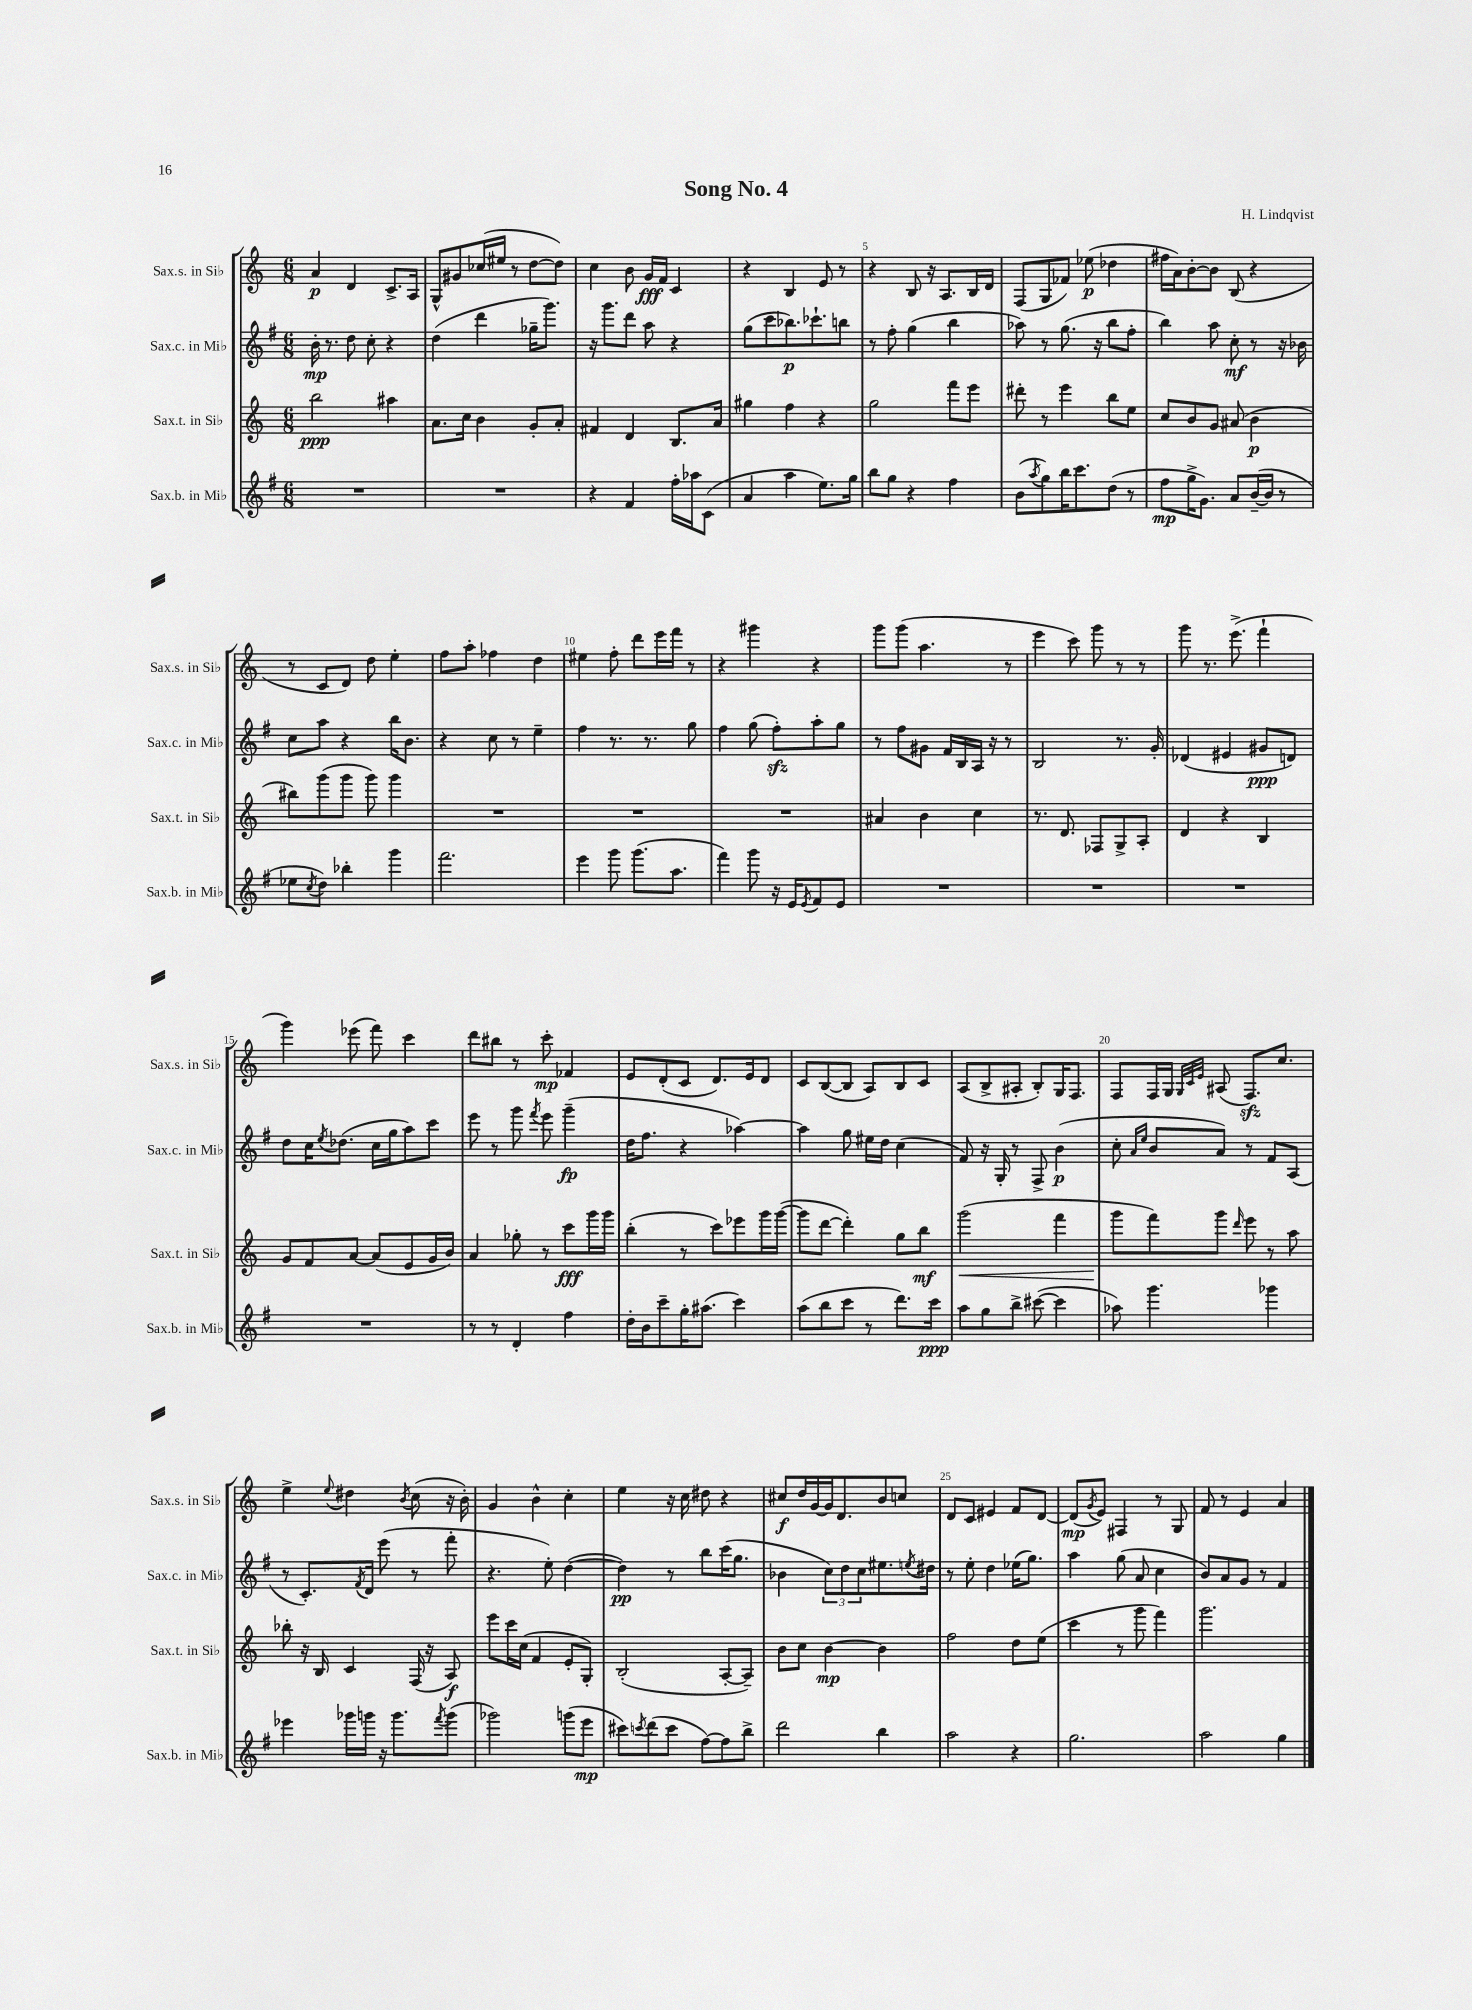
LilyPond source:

\header { title = "Song No. 4" composer = "H. Lindqvist" }
<<
\new StaffGroup <<
\new Staff = "s0" \with { instrumentName = "Sax.s. in Sib" shortInstrumentName = "Sax.s. in Sib" } {
    \clef treble \key c \major \numericTimeSignature \time 6/8
    a'4\p d'4 c'8.-> a16 |
    g8-^ gis'8 ces''16( eis''16 r8 d''8~ d''8) |
    c''4 b'8 g'16\fff f'16 c'4 |
    r4 b4 e'8 r8 |
    r4 b8 r16 a8. b16 d'16 |
    f8( g8 fes'8) ees''8\p( des''4 |
    fis''16 a'16) b'8~-. b'8 b8( r4 |
    r8 c'8 d'8) d''8 e''4-. |
    f''8 a''8-. fes''4 d''4 |
    eis''4 f''8-. d'''8 e'''16 f'''16 r8 |
    r4 gis'''4 r4 |
    g'''8 g'''8( a''4. r8 |
    e'''4 c'''8) g'''8 r8 r8 |
    g'''8 r8. e'''8.->( f'''4-! |
    g'''4) ees'''8( f'''8) c'''4 |
    d'''8 bis''8 r8 c'''8-.\mp fes'4 |
    e'8 d'8-.( c'8 d'8.) e'16 d'8 |
    c'8 b8~( b8 a8) b8 c'8 |
    a8( b8-> ais8-. b8-.) g16 f8. |
    f8 f16 g16 \grace { g32 c'32 e'32 } ais8( f8.\sfz) c''8. |
    e''4-> \appoggiatura { e''8 } dis''4 \acciaccatura { b'8 } c''8( r16 b'16-.) |
    g'4 b'4-^ c''4-. |
    e''4 r16 c''16 dis''8 r4 |
    cis''8\f d''16 g'16~ g'16 d'8. b'8 c''8 |
    d'8 c'8 eis'4 f'8 d'8~ |
    d'8\mp( \acciaccatura { g'8 } e'8) fis4 r8 g8 |
    f'8 r8 e'4 a'4 \bar "|." |
}
\new Staff = "s1" \with { instrumentName = "Sax.c. in Mib" shortInstrumentName = "Sax.c. in Mib" } {
    \clef treble \key g \major \numericTimeSignature \time 6/8
    b'16-.\mp r8. d''8 c''8-. r4 |
    d''4( d'''4 ges''16-- g'''8.) |
    r16 g'''8. d'''8 a''8 r4 |
    g''8( c'''8 bes''8.\p) ces'''8.-! b''8 |
    r8 fis''8-. g''4( b''4 |
    aes''8) r8 g''8.( r16 b''8 fis''8-. |
    b''4) a''8 c''8-.\mf r8 r16 bes'16 |
    c''8 a''8 r4 b''16 b'8. |
    r4 c''8 r8 e''4-- |
    fis''4 r8. r8. g''8 |
    fis''4 g''8( fis''8-.\sfz) a''8-. g''8 |
    r8 fis''8 gis'8 fis'16 b16 a16 r16 r8 |
    b2 r8. g'16-. |
    des'4( eis'4 gis'8\ppp d'8) |
    d''8 c''16 \acciaccatura { e''8 } des''8.( c''16 g''16 a''8) c'''8 |
    e'''8 r8 g'''8 \acciaccatura { fis'''8 } e'''8 g'''4--\fp( |
    d''16 fis''8. r4 aes''4~) |
    aes''4 g''8 eis''16 d''16 c''4( |
    fis'8) r16 g16-. r8 fis8-> b'4\p( |
    c''8-. \grace { a'16 e''16 } b'8 a'8) r8 fis'8 a8( |
    r8 c'8.-.) \acciaccatura { fis'8 } d'16 e'''8( r8 fis'''8-. |
    r4. e''8-.) d''4~( |
    d''4\pp) r8 b''8 c'''16( g''8. |
    bes'4 \tuplet 3/2 { c''8) d''8 c''8 } eis''8. \acciaccatura { e''8 } dis''16 |
    r8 e''8-. d''4 ees''16( g''8.) |
    a''4 g''8( a'8 c''4 |
    b'8) a'8 g'8 r8 fis'4 \bar "|." |
}
\new Staff = "s2" \with { instrumentName = "Sax.t. in Sib" shortInstrumentName = "Sax.t. in Sib" } {
    \clef treble \key c \major \numericTimeSignature \time 6/8
    b''2\ppp ais''4 |
    a'8. c''16 b'4 g'8-. a'8-. |
    fis'4 d'4 b8. a'16 |
    gis''4 f''4 r4 |
    g''2 f'''8 e'''8 |
    dis'''8-. r8 e'''4 b''8 e''8 |
    c''8 b'8 g'8 ais'8( b'4\p |
    bis''8) g'''8( g'''8 g'''8) g'''4 |
    R2. |
    R2. |
    R2. |
    ais'4 b'4 c''4 |
    r8. d'8. fes8 g8-> a8-. |
    d'4 r4 b4 |
    g'8 f'8 a'8~ a'8( e'8 g'16 b'16) |
    a'4 ges''8-. r8 c'''8\fff g'''16 g'''16 |
    b''4-.( r8 c'''8) ees'''8 g'''16 g'''16~( |
    g'''8 d'''8~ d'''4-.) g''8 b''8\mf |
    g'''2\<( f'''4 |
    g'''8\! f'''8) g'''8 \grace { d'''16 } e'''8 r8 a''8 |
    bes''8-. r16 b16 c'4 f16( r16 a8\f) |
    e'''8 c'''16 c''16( f'4 e'8-. g8-.) |
    b2-.( a8~-. a8--) |
    b'8 c''8 b'4~\mp b'4 |
    f''2 d''8 e''8( |
    c'''4 r8 g'''8 f'''4) |
    g'''2. \bar "|." |
}
\new Staff = "s3" \with { instrumentName = "Sax.b. in Mib" shortInstrumentName = "Sax.b. in Mib" } {
    \clef treble \key g \major \numericTimeSignature \time 6/8
    R2. |
    R2. |
    r4 fis'4 fis''16-. aes''16 c'8( |
    a'4 a''4 e''8.) g''16 |
    b''8 g''8 r4 fis''4 |
    b'8( \acciaccatura { a''8 } g''8) b''16 c'''8. d''8( r8 |
    fis''8\mp g''16-> g'8.) a'8 b'16~--( b'16 r8 |
    ees''8 \acciaccatura { c''8 } d''8) bes''4-. g'''4 |
    fis'''2. |
    e'''4 g'''8 g'''8.( a''8. |
    fis'''4) g'''8 r16 e'16 \acciaccatura { e'8 } fis'8 e'8 |
    R2. |
    R2. |
    R2. |
    R2. |
    r8 r8 d'4-. fis''4 |
    d''16-. b'16 c'''8-- g''16-. ais''8.( c'''4) |
    a''8( b''8 c'''8 r8 d'''8.) c'''16\ppp |
    a''8 g''8 b''8-> cis'''8~( cis'''4 |
    aes''8) g'''4. ges'''4 |
    ees'''4 ges'''16 g'''16 r16 g'''8. \acciaccatura { fis'''8 } g'''8( |
    ges'''2) g'''8( e'''8\mp |
    cis'''8) \acciaccatura { c'''8 } d'''8( c'''8 fis''8~) fis''8 b''8-> |
    d'''2 b''4 |
    a''2 r4 |
    g''2. |
    a''2 g''4 \bar "|." |
}
>>
>>
\layout { \context { \Score \override BarNumber.break-visibility = ##(#f #t #t) barNumberVisibility = #(every-nth-bar-number-visible 5) } }
